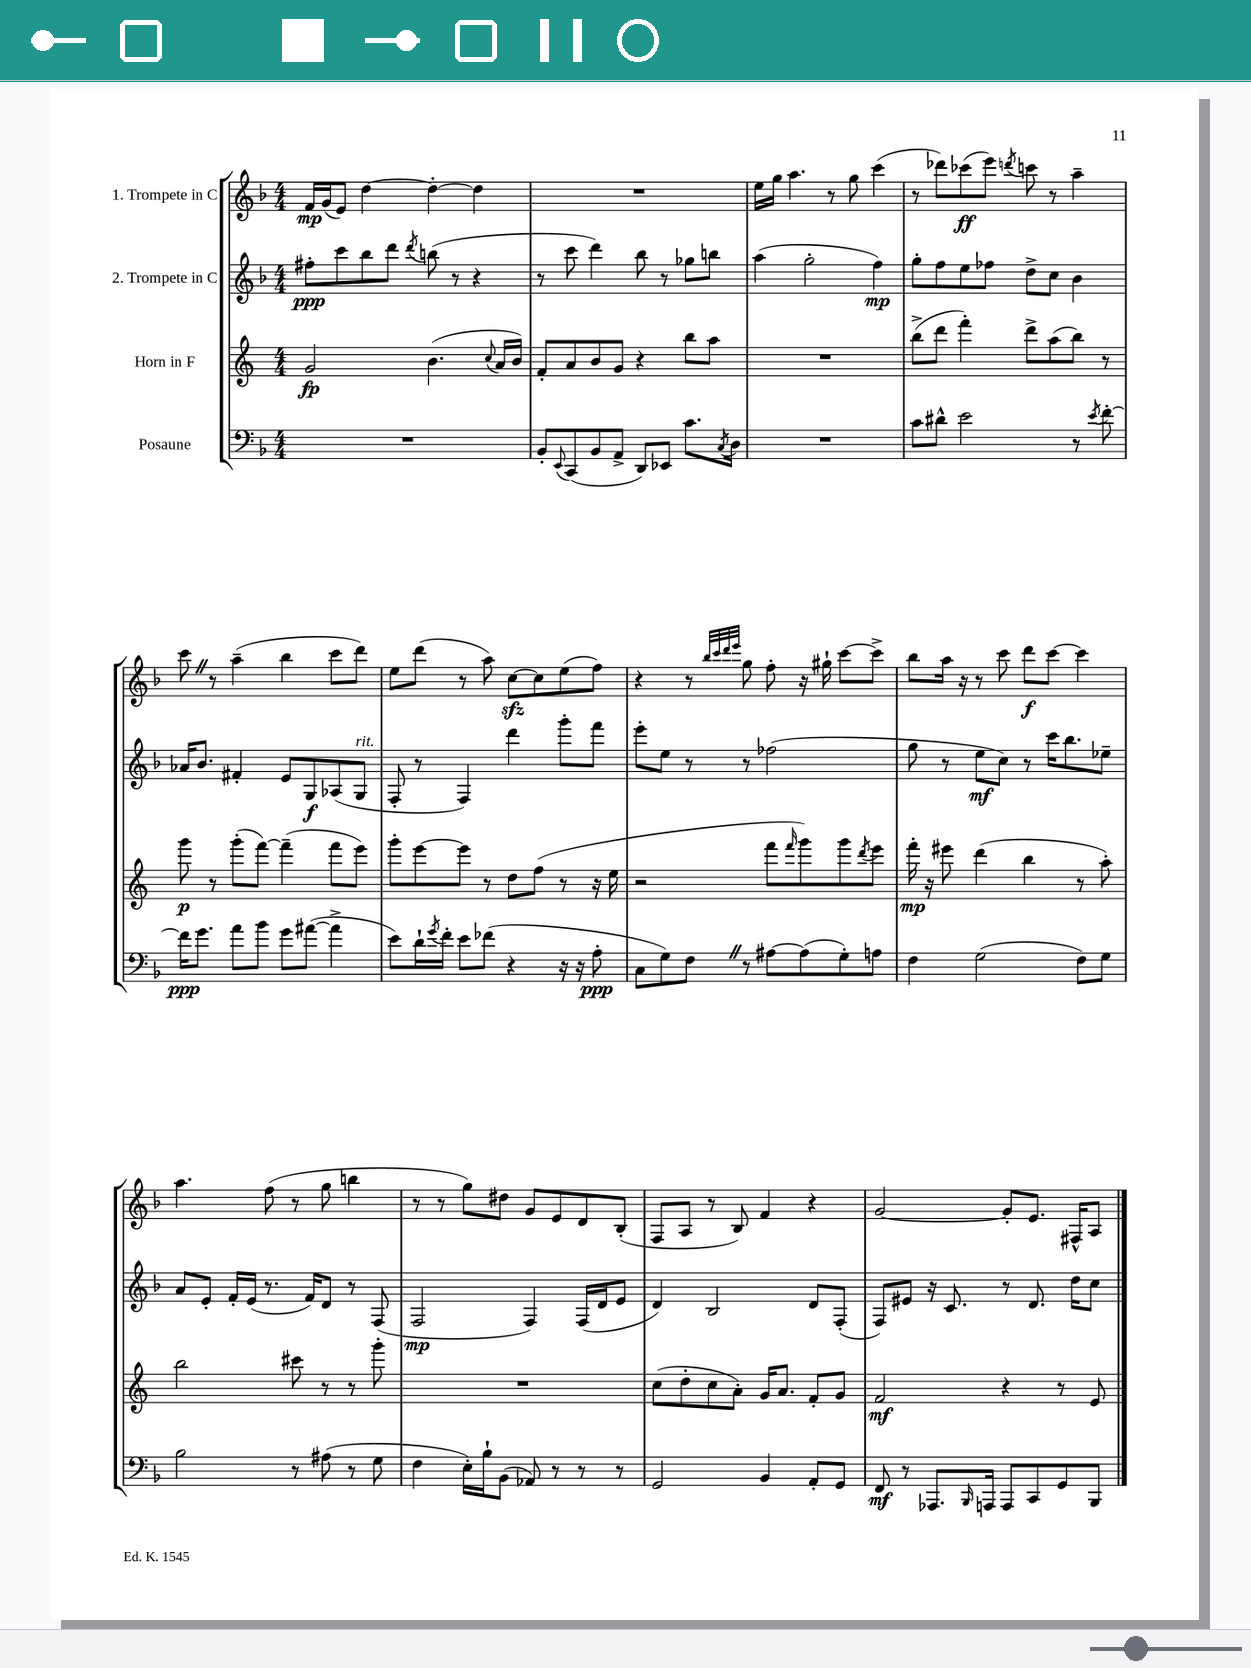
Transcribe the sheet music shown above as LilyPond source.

<<
\new StaffGroup <<
\new Staff = "s0" \with { instrumentName = "1. Trompete in C" } {
    \clef treble \key f \major \numericTimeSignature \time 4/4
    f'16\mp g'16( e'8) d''4~ d''4~-. d''4 |
    R1 |
    e''16 g''16 a''4. r8 g''8 c'''4( |
    r8 des'''8) ces'''8\ff( e'''8) \acciaccatura { d'''8 } c'''8 r8 a''4-- |
    c'''8 \once \override BreathingSign.text = \markup { \musicglyph "scripts.caesura.straight" } \breathe r8 a''4--( bes''4 c'''8 d'''8) |
    e''8 d'''8( r8 a''8) c''8~\sfz c''8 e''8( f''8) |
    r4 r8 \grace { bes''32 c'''32 d'''32 e'''32 } g''8 f''8-. r16 gis''16-! c'''8~ c'''8-> |
    bes''8 a''16 r16 r8 c'''8 d'''8\f c'''8~ c'''4 |
    a''4. f''8( r8 g''8 b''4 |
    r8 r8 g''8) dis''8 g'8 e'8 d'8 bes8-.( |
    f8 a8 r8 bes8) f'4 r4 |
    g'2~ g'8-. e'8. fis16-^ a8 \bar "|." |
}
\new Staff = "s1" \with { instrumentName = "2. Trompete in C" } {
    \clef treble \key f \major \numericTimeSignature \time 4/4
    fis''8-.\ppp c'''8 bes''8 d'''8 \acciaccatura { d'''8 } b''8( r8 r4 |
    r8 c'''8 d'''4) bes''8 r8 ges''8 b''8 |
    a''4( g''2-. f''4\mp) |
    g''8-. f''8 e''8 fes''8 d''8-> c''8 bes'4 |
    aes'16 bes'8. fis'4-. e'8 g8\f aes8( g8^\markup { \italic "rit." } |
    f8-. r8 f4) d'''4 g'''8-. f'''8 |
    e'''8-. e''8 r8 r8 fes''2( |
    g''8 r8 e''8\mf c''8) r8 c'''16 bes''8. ees''8-- |
    a'8 e'8-. f'16-. e'16( r8. f'16) d'8 r8 f8( |
    f2\mp f4) f16( d'16 e'8 |
    d'4) bes2 d'8 f8-.( |
    f8) eis'8 r16 c'8. r8 d'8. d''16 c''8 \bar "|." |
}
\new Staff = "s2" \with { instrumentName = "Horn in F" } {
    \clef treble \key c \major \numericTimeSignature \time 4/4
    g'2\fp b'4.( \appoggiatura { c''8 } a'16 b'16) |
    f'8-. a'8 b'8 g'8 r4 b''8 a''8 |
    R1 |
    b''8->( d'''8 f'''4-.) d'''8-> a''8( b''8) r8 |
    g'''8\p r8 g'''8-.( f'''8~) f'''4--( f'''8 e'''8) |
    g'''8-. e'''8~ e'''8 r8 d''8 f''8( r8 r16 e''16 |
    r2 f'''8 \grace { f'''16 } g'''8) g'''8 \acciaccatura { d'''8 } e'''8 |
    f'''16-.\mp r16 eis'''8 d'''4( b''4 r8 a''8-.) |
    b''2 cis'''8 r8 r8 g'''8-. |
    R1 |
    c''8( d''8-. c''8 a'8-.) g'16 a'8. f'8-. g'8 |
    f'2\mf r4 r8 e'8 \bar "|." |
}
\new Staff = "s3" \with { instrumentName = "Posaune" } {
    \clef bass \key f \major \numericTimeSignature \time 4/4
    R1 |
    bes,8-. \appoggiatura { e,8 } c,8( bes,8 a,8-> d,8) ees,8 c'8. \acciaccatura { c8 } d16 |
    R1 |
    c'8 dis'8-^ e'2 r8 \acciaccatura { e'8 } f'8~-. |
    f'16\ppp g'8. a'8 bes'8 g'8 ais'8~( ais'4-> |
    e'8) d'16-! \acciaccatura { g'8 } f'16-. e'8 fes'8( r4 r16 r16 a8-.\ppp |
    c8 g8) f8 \once \override BreathingSign.text = \markup { \musicglyph "scripts.caesura.straight" } \breathe r8 ais8~ ais8( g8-.) a8 |
    f4 g2( f8) g8 |
    bes2 r8 ais8( r8 g8 |
    f4 e16-.) bes16-! bes,8( aes,8) r8 r8 r8 |
    g,2 bes,4 a,8-. g,8 |
    f,8\mf r8 aes,,8. \grace { bes,,16 } a,,16 a,,8 c,8 g,8 bes,,8 \bar "|." |
}
>>
>>
\layout { \context { \Score \remove "Bar_number_engraver" } }
